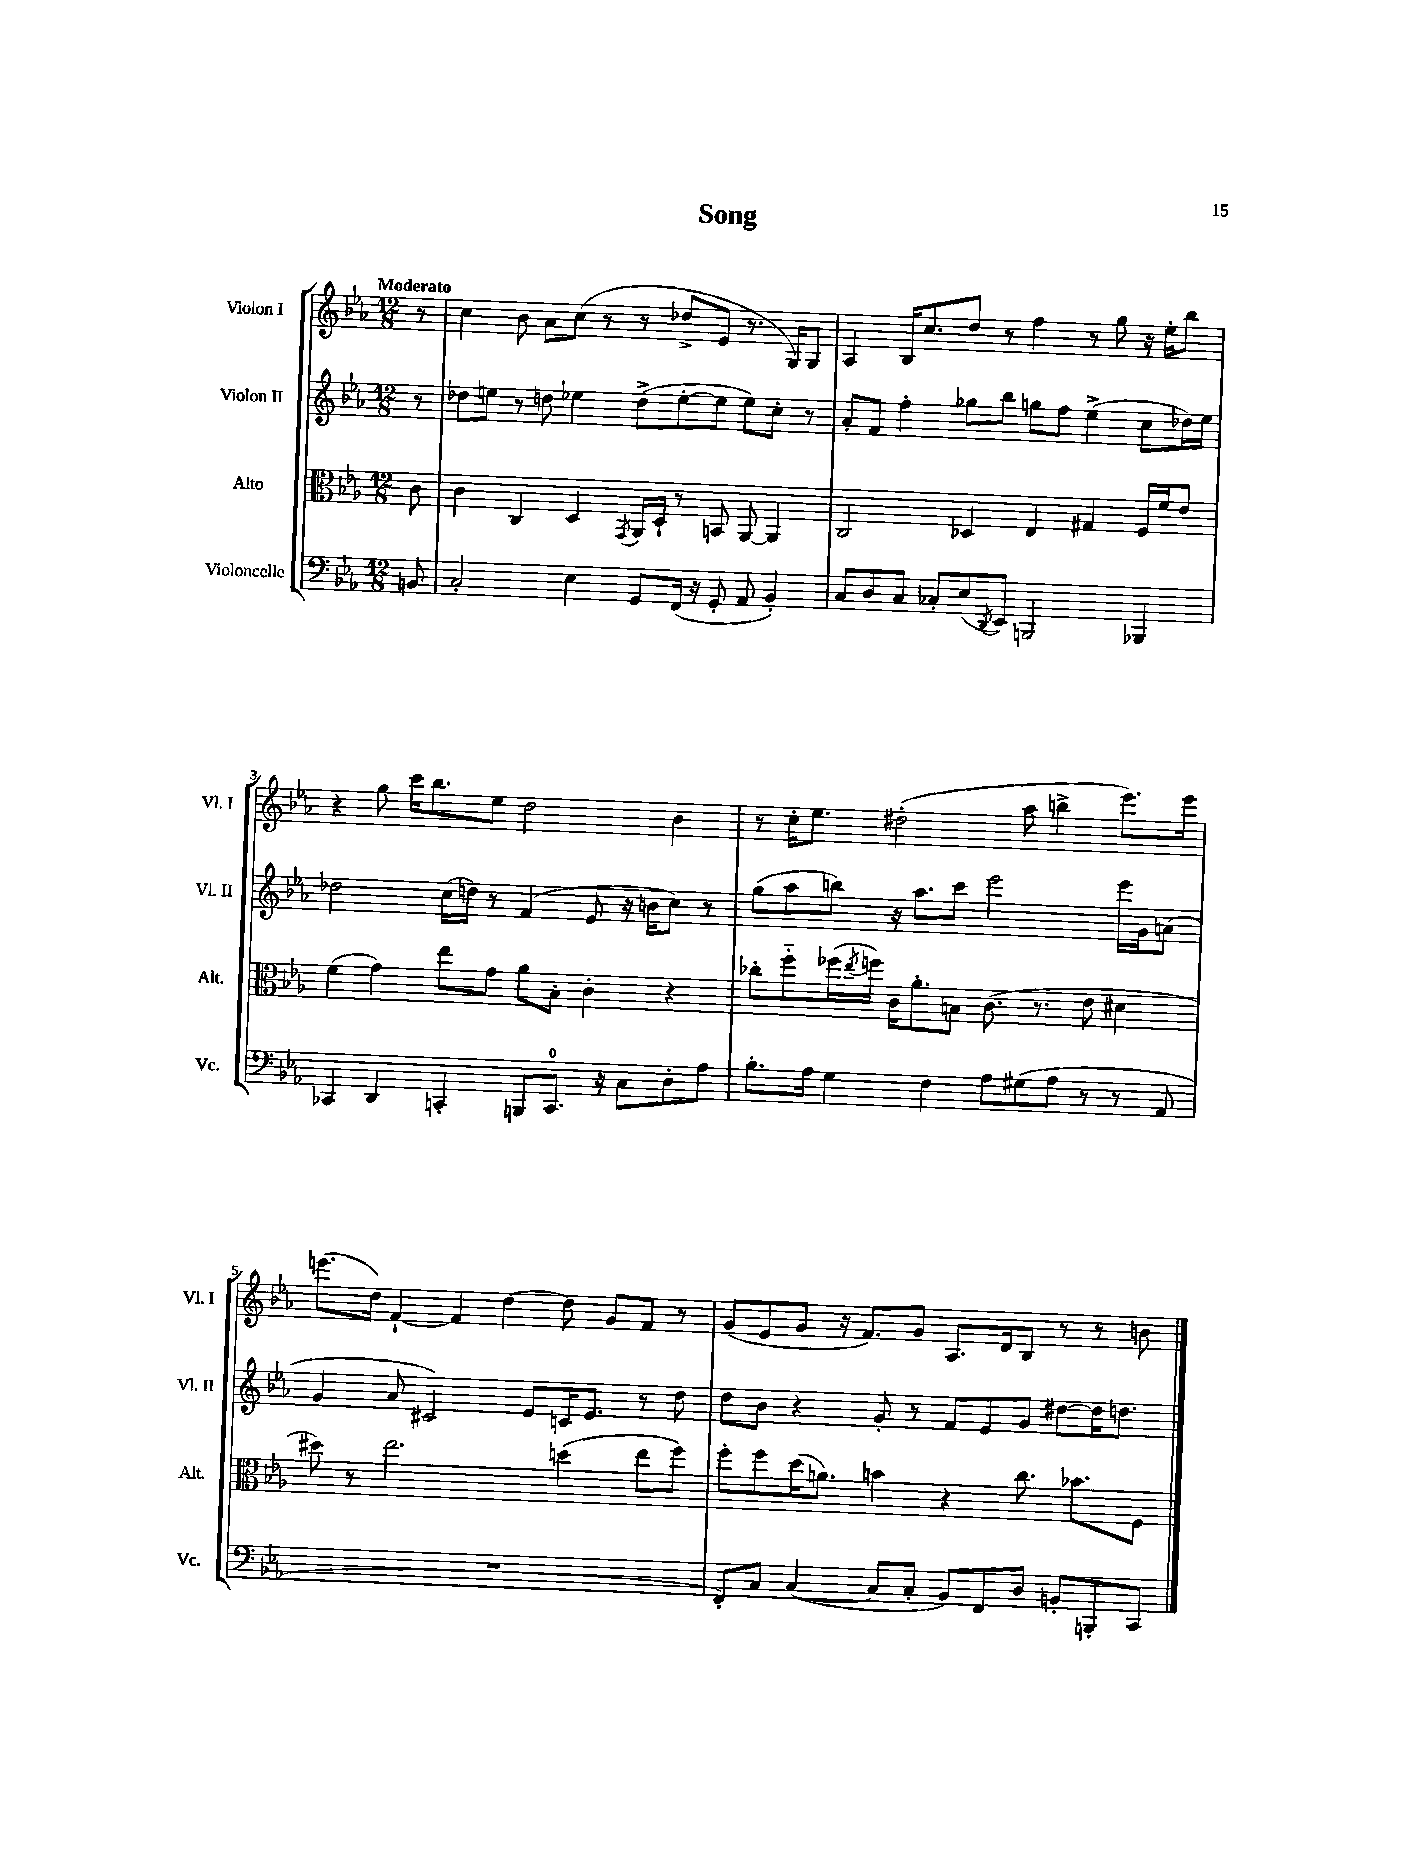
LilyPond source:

\header { title = "Song" }
<<
\new StaffGroup <<
\new Staff = "s0" \with { instrumentName = "Violon I" shortInstrumentName = "Vl. I" } {
    \clef treble \key ees \major \numericTimeSignature \time 12/8 \partial 8 \tempo "Moderato"
    r8 |
    c''4 bes'8 aes'8 c''8( r8 r8 des''8-> ees'8 r8. g16) g8 |
    aes4 bes16 c''8. d''8 r8 f''4 r8 g''8 r16 ees''16-. bes''8 |
    r4 g''8 c'''16 bes''8. ees''8 d''2 bes'4 |
    r8 c''16-. ees''8. dis''2-.( aes''8 b''4-> ees'''8.) ees'''16 |
    e'''8.( d''16) f'4~-! f'4 d''4~ d''8 g'8 f'8 r8 |
    g'8( ees'8 g'8 r16 f'8.) g'8 aes8. d'16 bes8 r8 r8 b'8 \bar "|." |
}
\new Staff = "s1" \with { instrumentName = "Violon II" shortInstrumentName = "Vl. II" } {
    \clef treble \key ees \major \numericTimeSignature \time 12/8 \partial 8
    r8 |
    des''8 e''8 r8 d''8 ees''4 d''8->( ees''8~-. ees''8 ees''8) c''8-. r8 |
    aes'8-. f'8 f''4-. ges''8 bes''8 g''8 f''8 ees''4->( c''8 des''16) ees''16 |
    des''2 c''16( d''16) r8 f'4( ees'8 r16 b'16 c''8) r8 |
    g''8( aes''8 b''8) r16 aes''8. c'''8 ees'''2 ees'''16 g'16 a'8( |
    g'4 aes'8 cis'2) ees'8 c'16 ees'8. r8 d''8 |
    d''8 bes'8 r4 g'8-. r8 f'8 ees'8 g'8 dis''8~ dis''16 d''8. \bar "|." |
}
\new Staff = "s2" \with { instrumentName = "Alto" shortInstrumentName = "Alt." } {
    \clef alto \key ees \major \numericTimeSignature \time 12/8 \partial 8
    c'8 |
    c'4 c4 d4 \acciaccatura { g,8 } aes,16 d16-! r8 b,8 aes,8~ aes,4 |
    c2 des4 ees4 gis4 f16 f'16 ees'8 |
    f'4( g'4) ees''8 g'8 aes'8 bes8-. c'4-. r4 |
    ces''8-. f''8-_ fes''16( \acciaccatura { ees''8 } f''16) c'16 aes'8.-. b8 c'8.( r8. ees'8 dis'4 |
    dis''8) r8 ees''2. d''4( ees''8 f''8) |
    f''8-. f''8 d''16( a'8.) b'4 r4 c''8. bes'8. f8 \bar "|." |
}
\new Staff = "s3" \with { instrumentName = "Violoncelle" shortInstrumentName = "Vc." } {
    \clef bass \key ees \major \numericTimeSignature \time 12/8 \partial 8
    b,8 |
    c2-. ees4 g,8 f,16( r16 g,8-. aes,8 bes,4-.) |
    c8 d8 c8 ces8-. ees8( \acciaccatura { d,8 } ees,8) b,,2 bes,,4 |
    ces,4 d,4 c,4-. b,,8 c,8.-0 r16 c8 d8-. aes8 |
    bes8.-. aes16 g4 f4 aes8 gis8( aes8 r8 r8 aes,8 |
    R1. |
    f,8-.) c8 c4~( c8 c8-. bes,8) f,8 d8 b,8-. b,,8-. c,8 \bar "|." |
}
>>
>>
